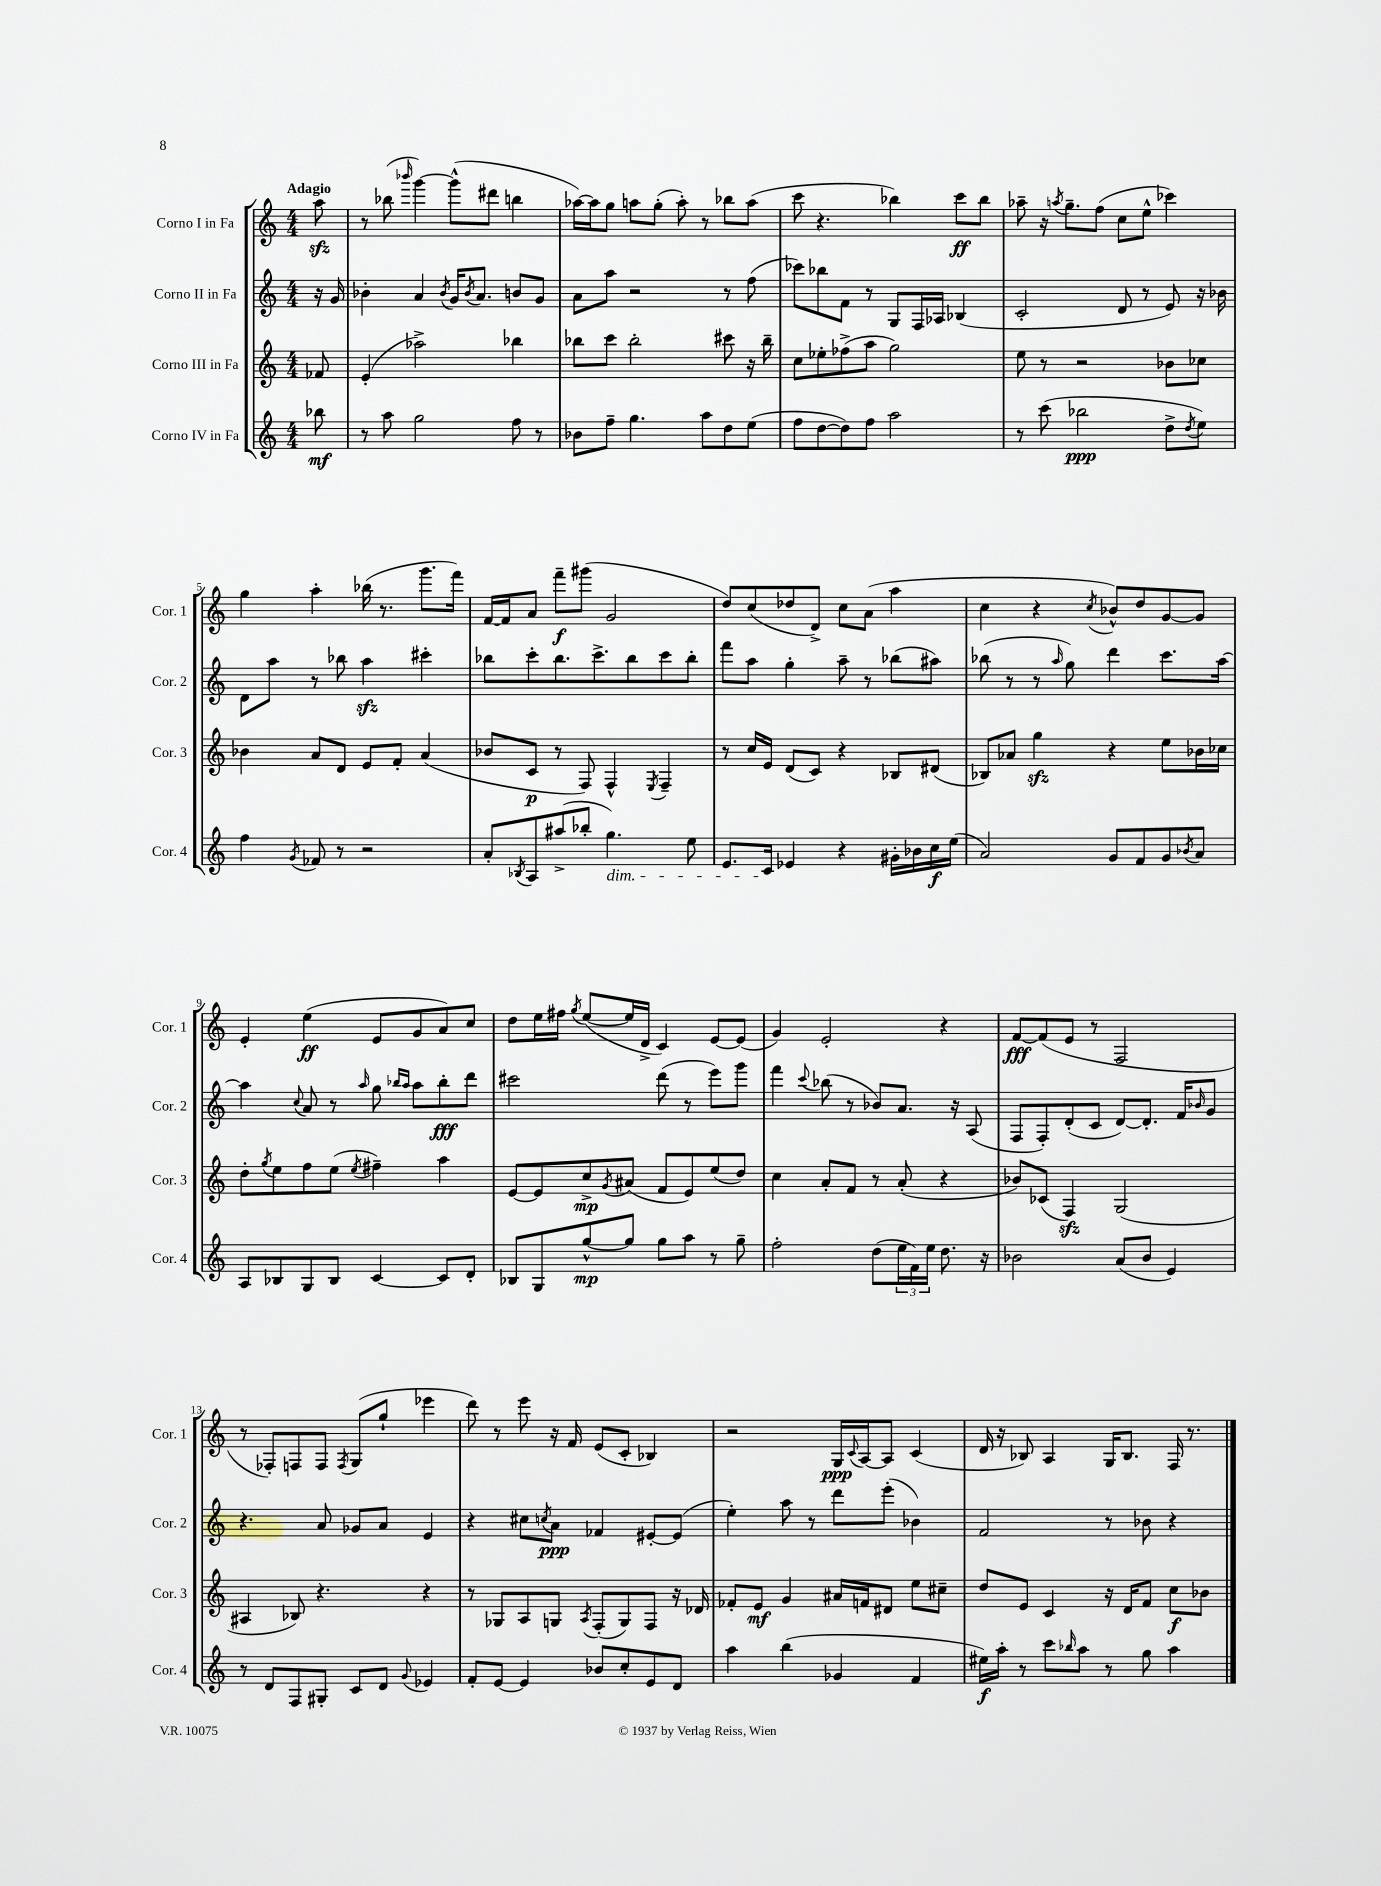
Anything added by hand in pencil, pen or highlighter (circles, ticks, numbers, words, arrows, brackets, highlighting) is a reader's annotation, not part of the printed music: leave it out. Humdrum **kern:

**kern	**kern	**kern	**kern
*staff4	*staff3	*staff2	*staff1
*clefG2	*clefG2	*clefG2	*clefG2
*k[]	*k[]	*k[]	*k[]
*M4/4	*M4/4	*M4/4	*M4/4
8bb-	8f-	16r	8aa
.	.	16g	.
=	=	=	=
8r	(4e'	4b-'	8r
8aa	.	.	(8bb-
.	.	.	16qqbbb-
2gg	2aa-^)	4a	[4ggg)
.	.	8qb-	.
.	.	16g	(8ggg^^]
.	.	8qb-	.
.	.	8.a	.
.	.	.	8ddd#
8ff	4bb-	8b	4bb
8r	.	8g	.
=	=	=	=
8b-	8bb-	8a	[16aa-)
.	.	.	16aa-]
8ff~	8ccc	8aa	8gg
4.gg	2bb-'	2r	8aa
.	.	.	(8gg'
.	.	.	8aa')
8aa	.	.	8r
8dd	8ccc#	8r	8bb-
(8ee	16r	(8ff	(8aa
.	16bb-~	.	.
=	=	=	=
8ff	8cc	8ccc-)	8ccc
[8dd	8ee-'	8bb-	4.r
8dd])	(8ff-^	8f	.
8ff	8aa	8r	.
2aa	2gg)	8G	4bb-)
.	.	16F	.
.	.	16A-	.
.	.	(4B-	8ccc
.	.	.	8bb-
=	=	=	=
8r	8ee	2c'	8aa-~
(8ccc	8r	.	16r
.	.	.	8qaa
.	.	.	8.gg~
2bb-	2r	.	.
.	.	.	(8ff
.	.	8d	8cc
.	.	8r	8ee^^
8dd^	8b-	8e)	4ccc-)
8qdd	.	.	.
8ee)	8cc-	16r	.
.	.	16b-	.
=	=	=	=
4ff	4b-	8d	4gg
.	.	8aa	.
8qg	.	.	.
8f-	8a	8r	4aa'
8r	8d	8bb-	.
2r	8e	4aa	(16bb-
.	.	.	8.r
.	8f'	.	.
.	(4a	4ccc#'	8.ggg
.	.	.	16fff)
=	=	=	=
8a'	8b-	8bb-	[16f
.	.	.	16f]
8qB-	.	.	.
8A	8c	8ccc'	8a
(8aa#^	8r	8.bb-	8fff~
8bb-'	8F)	.	(8ggg#
.	.	8.ccc^	.
4.gg)	4F^^	.	2g
.	.	8bb-	.
.	8qE	.	.
.	4F~	8ccc	.
8ee	.	8bb-'	.
=	=	=	=
8.e	8r	8fff	8dd)
.	16cc	8aa	(8cc
16c	16e	.	.
4e-	(8d	4gg'	8dd-
.	8c)	.	8d^)
4r	4r	8aa~	8cc
.	.	8r	(8a
16g#'	8B-	(8bb-	4aa
16b-	.	.	.
16cc	(8d#	8aa#)	.
(16ee	.	.	.
=	=	=	=
2a)	8B-)	(8bb-	4cc
.	8a-	8r	.
.	4gg	8r	4r
.	.	16qqaa	.
.	.	8gg)	.
.	.	.	8qcc
8g	4r	4ddd	8b-^^)
8f	.	.	8dd
8g	8ee	8.ccc	[8g
8qb-	.	.	.
8a	16b-	.	8g]
.	16cc-	[16aa	.
=	=	=	=
8A	8dd'	4aa]	4e'
.	8qgg	.	.
8B-	8ee	.	.
.	.	8qqcc	.
8G	8ff	8a	(4ee
8B-	(8ee	8r	.
.	8qee	16qqaa	.
[4c	4ff#~)	8gg	8e
.	.	16qqbb-	.
.	.	16qqaa	.
.	.	8aa	8g
8c]	4aa	8bb-'	8a)
8d'	.	8ddd	8cc
=	=	=	=
8B-	[8e	2ccc#	8dd
8G	8e]	.	16ee
.	.	.	16ff#
.	.	.	8qgg
[8gg^^	8cc^	.	([8ee
.	8qg	.	.
8gg]	(8a#	.	16ee]
.	.	.	16d^
8gg	8f	(8ddd	4c)
8aa	8e)	8r	.
8r	(8ee	8eee)	[8e
8gg~	8dd)	8ggg	(8e]
=	=	=	=
2ff'	4cc	4fff	4g)
.	.	8qqccc	.
.	8a'	(8bb-	2e'
.	8f	8r	.
(8dd	8r	8b-)	.
24ee	(8a'	8.a	.
24f)	.	.	.
24ee	.	.	.
8.dd	4r	.	4r
.	.	16r	.
.	.	(8A	.
16r	.	.	.
=	=	=	=
2b-	8b-)	8F	[8f
.	(8c-	8F')	(8f]
.	4F)	(8d'	8e
.	.	8c	8r
(8a	(2G	[8d)	2F
8b-	.	8.d']	.
4e)	.	.	.
.	.	16f	.
.	.	16qqb-	.
.	.	8g	.
=	=	=	=
8r	4A#	4.r	8r
8d	.	.	8F-')
8F	8B-)	.	8F
8G#'	4.r	8a	8F
.	.	.	8qF
8c	.	8g-	(8G
8d	.	8a	8gg`
8qqg	.	.	.
4e-	4r	4e	4eee-
=	=	=	=
8f'	8r	4r	8ddd)
[8e	8G-	.	8r
4e]	8A	8cc#	8eee
.	.	8qcc	.
.	8G	8a	16r
.	.	.	16f
.	8qA	.	.
8b-	(8F'	4f-	(8e
8cc'	8G)	.	8c'
8e	8F	[8e#'	4B-)
8d	16r	(8e#]	.
.	16d-	.	.
=	=	=	=
4aa	8f-'	4ee')	2r
.	8e	.	.
(4bb	4g	8aa	.
.	.	8r	.
4g-	16a#	8ddd	16G
.	.	.	8qqc
.	16f	.	[16A
.	8d#	(8eee'	8A]
4f	8ee	4b-)	(4c
.	8cc#~	.	.
=	=	=	=
16ee#)	8dd	2f	16d
16aa'	.	.	16r
8r	8e	.	8B-)
8ccc	4c	.	4A
16qqbb-	.	.	.
8aa	.	.	.
8r	16r	8r	16G
.	16d	.	8.B-
8gg	8f	8b-	.
4aa	8cc	4r	16F
.	.	.	8.r
.	8b-	.	.
==	==	==	==
*-	*-	*-	*-
